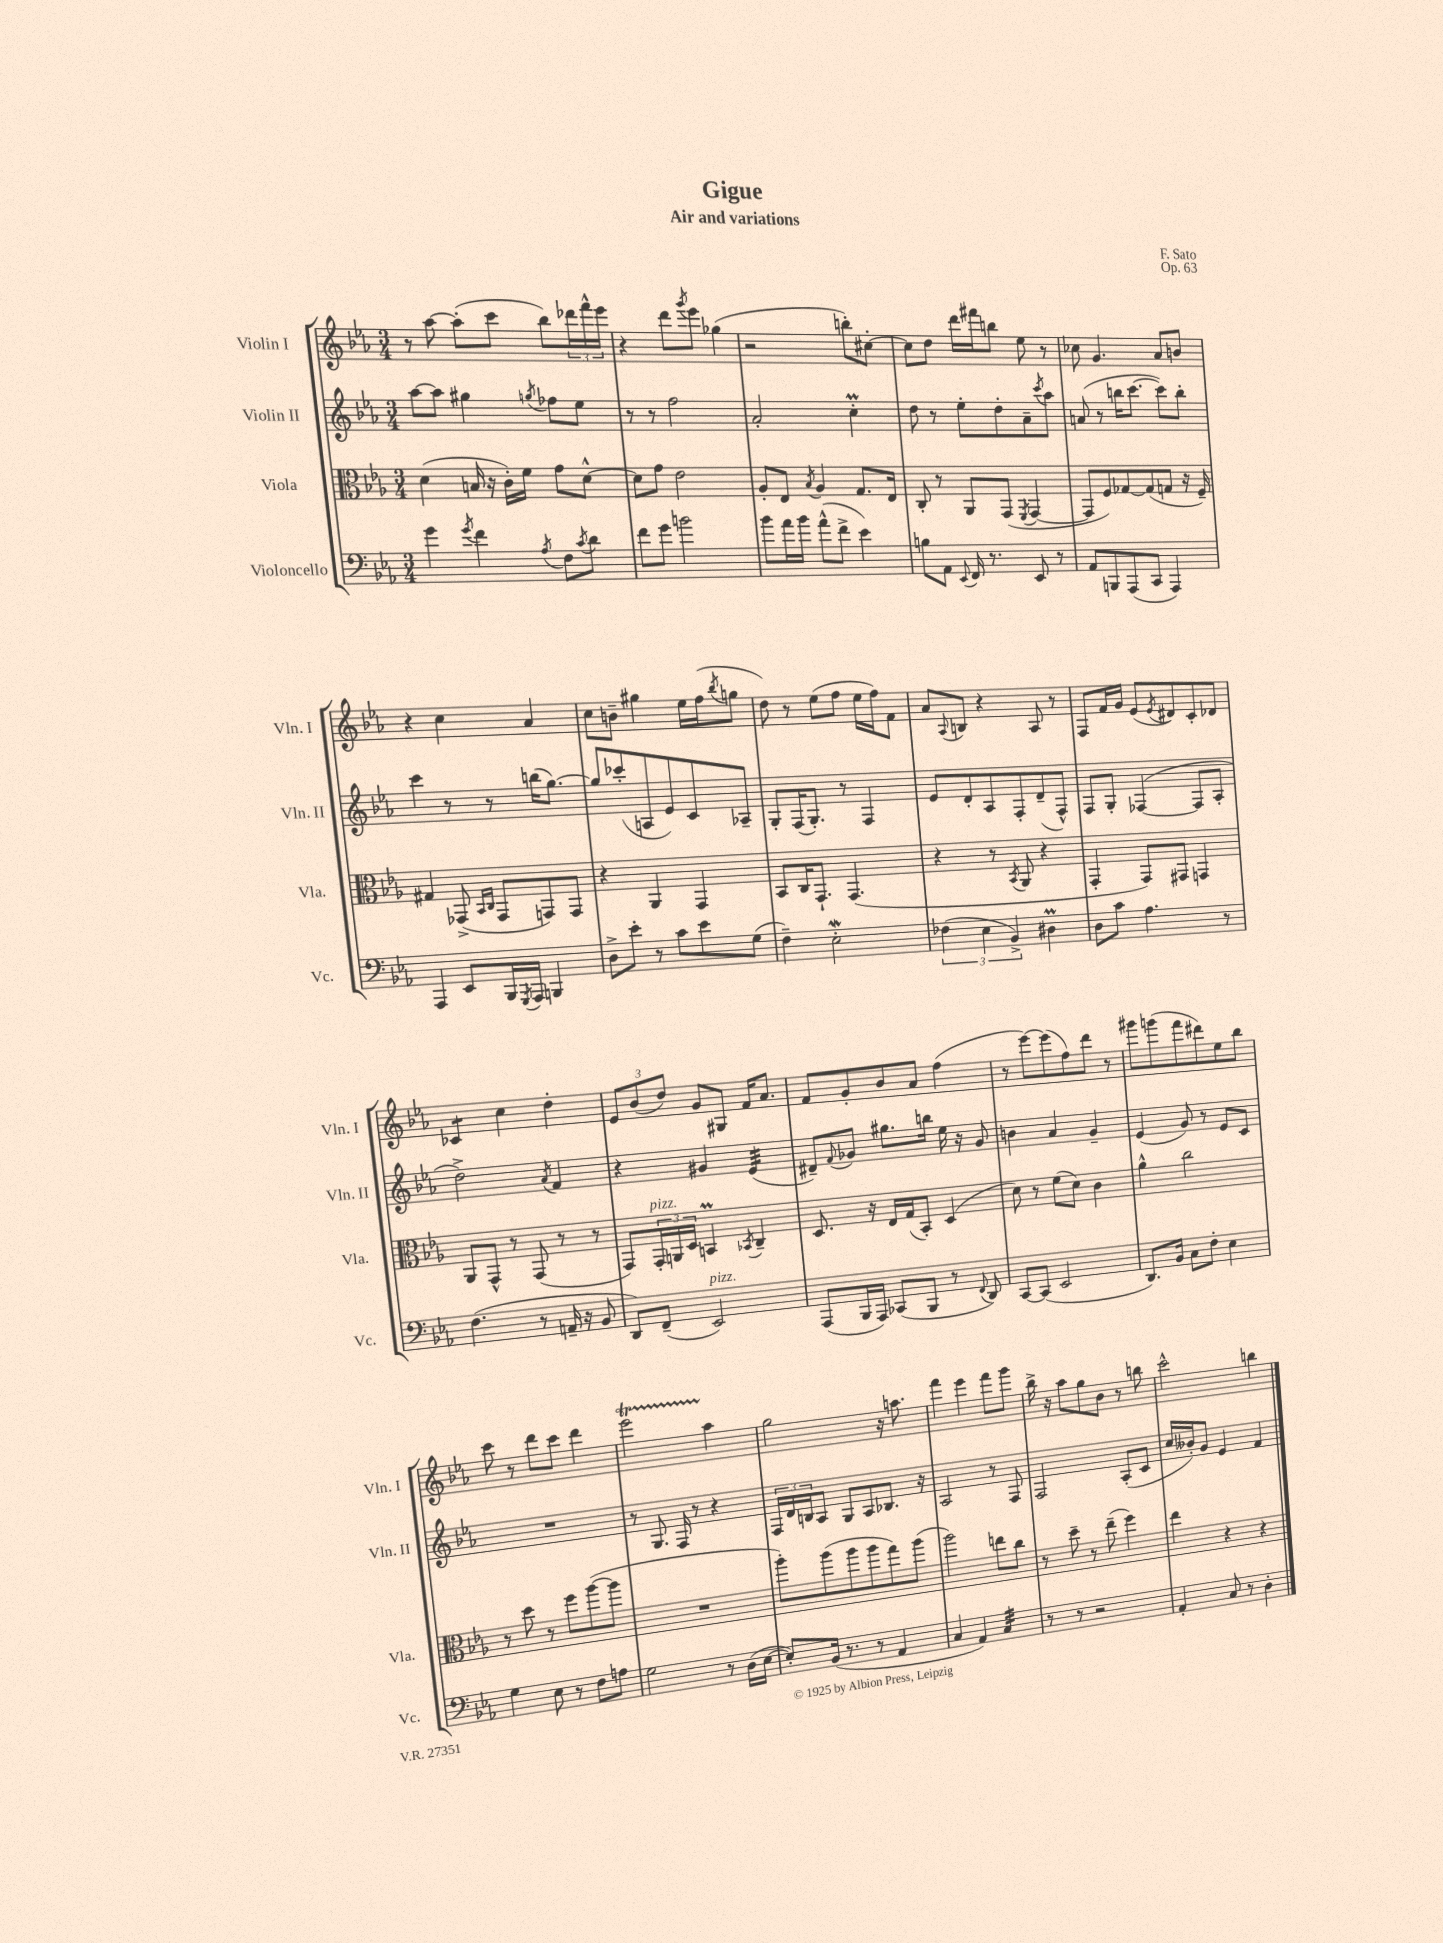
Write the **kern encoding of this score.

**kern	**kern	**kern	**kern
*staff4	*staff3	*staff2	*staff1
*clefF4	*clefC3	*clefG2	*clefG2
*k[b-e-a-]	*k[b-e-a-]	*k[b-e-a-]	*k[b-e-a-]
*M3/4	*M3/4	*M3/4	*M3/4
4g	(4d	[8aa-	8r
.	.	8aa-]	[8aa-
8qg	.	.	.
4f	16B	4gg#	(8aa-']
.	16r	.	.
.	16c')	.	8ccc
.	16f	.	.
8qA-	.	8qgg	.
8F	8g	8ff-	8bb-)
8qc	.	.	.
8d	[8d^^	8ee-	24ddd-
.	.	.	24fff^^
.	.	.	24eee-
=	=	=	=
8f	8d]	8r	4r
8g	8g	8r	.
2b	2e-	2ff	8ddd
.	.	.	8qggg
.	.	.	8eee-
.	.	.	(4gg-
=	=	=	=
8b-	8A-'	2a-'	2r
16a-	8E-	.	.
16b-	.	.	.
.	8qB-	.	.
(8a-^^	4A-	.	.
8f^	.	.	.
4e-)	8.G	4cc'	8bb')
.	.	.	[8cc#'
.	16E-	.	.
=	=	=	=
8B	8C'	8dd	8cc#]
8AA-	8r	8r	8dd
8qqEE-	.	.	.
16FF	8AA-	8ee-'	16ddd
8.r	.	.	16fff#
.	(8GG	8dd'	8bb
.	8qFF	.	.
8EE-	[4GG	8a-~	8ee-
.	.	8qccc	.
8r	.	8aa-	8r
=	=	=	=
8AA-	8GG]	(8a	8cc-
8BBB	8F)	8r	4.g
(8AAA-	[8G-	16bb	.
.	.	[8.ccc	.
8CC	(8G-]	.	.
4AAA-)	8G	8ccc])	8a-
.	16r	8bb'	8b
.	16F~)	.	.
=	=	=	=
4AAA-	4G#	4ccc	4r
8EE-	(8GG-^	8r	4cc
.	16qqBB-	.	.
.	16qqC	.	.
16BBB-	8GG-	8r	.
8qGGG	.	.	.
16AAA-	.	.	.
4BBB	8GG)	(16bb	4a-
.	.	[8.gg)	.
.	8GG	.	.
=	=	=	=
8D^	4r	8gg]	8cc
8e-'	.	(8ccc-'	8b~
8r	4AA-	8A	4gg#
8c	.	8e-)	.
8e-	4GG	8c	16ee-
.	.	.	(16ff
.	.	.	8qbb-
(8G	.	8A-~	8gg
=	=	=	=
4F~)	8BB-	8G'	8dd)
.	16C	(16F	8r
.	8.GG`	8.G')	.
2E-'	.	.	(8ee-
.	(4.GG	8r	8ff
.	.	4F	16ee-
.	.	.	16ff)
.	.	.	8f
=	=	=	=
(6F-	4r	8e-	8a-
.	.	.	8qqA-
.	.	8d'	8B
6E-	.	.	.
.	8r	8A-	4r
6BB-^)	.	.	.
.	8qBB-	.	.
.	8AA-	8F'	.
4D#	4r	(8d~	8A-
.	.	8F^^)	8r
=	=	=	=
8D	4GG'	8F	8F
8c	.	8G'	16f
.	.	.	16g
4.A-	8GG)	([4F-	(8e-
.	.	.	8qe-
.	8GG#	.	8d#)
.	4GG	8F-]	8c'
8r	.	8A-'	8d-
=	=	=	=
(4.F	8AA-	2dd^)	4c-
.	8GG^^	.	.
.	8r	.	4cc
8r	(8GG	.	.
.	.	8qa-	.
16AA~	8r	4f	4dd'
16r	.	.	.
8BB-	8r	.	.
=	=	=	=
8DD)	8GG)	4r	12e-
.	.	.	(12b-
(8FF~	24GG'	.	.
.	24AA	.	12dd)
.	24D	.	.
2EE-)	4BB	4g#	8g
.	.	.	8G#
.	8qBB-	.	.
.	4C~	(4e-	16f
.	.	.	8.a-
=	=	=	=
(8AAA-	8.D	8d#~)	8f
.	.	8qqf	.
16BBB-	.	8g-	8g'
16AAA-)	16r	.	.
(8CC-	16E-	8.gg#	8b-
.	(16G	.	.
8BBB-	8BB-')	.	8a-
.	.	16bb	.
8r	(4D	16ee-	(4ff
.	.	16r	.
8qqFF	.	.	.
8DD)	.	8g-	.
=	=	=	=
[8CC	8d)	4b	8r
(8CC]	8r	.	[8eee-)
2EE-	(8f	4a-	(8eee-]
.	8d)	.	8ff)
.	4c	4g~	8ddd
.	.	.	8r
=	=	=	=
8.DD)	4a-^^	(4e-	8ggg#
.	.	.	(8ggg
16BB-	.	.	.
8C	2cc	8g)	8fff
8F'	.	8r	8ddd#)
4E-	.	8e-	8ee-
.	.	8c	8bb-
=	=	=	=
4G	8r	2.r	8ccc
.	8dd	.	8r
8E-	8r	.	8ddd
8r	8ff	.	8ccc
8F	([8aa-	.	4ddd
8A	8aa-]	.	.
=	=	=	=
2G	2.r	8r	2eee-
.	.	8.G	.
.	.	16F	.
.	.	8r	.
8r	.	4r	4aa-
(16D	.	.	.
[16E-	.	.	.
=	=	=	=
8E-'])	8aa-')	24F	2gg
.	.	24d	.
.	.	24B	.
(16BB-	(8aa-	8A-	.
8.r	.	.	.
.	8aa-	8G	.
8r	8aa-	8A-	.
4AA-	8gg)	8.B-	16r
.	.	.	8.aa
.	(8aa-	.	.
.	.	16r	.
=	=	=	=
4C	2aa-)	2A-	4fff
4AA-)	.	.	4eee-
4C	8ee	8r	8fff
.	8cc	8F	8ggg
=	=	=	=
8r	8r	2F	16bb-^
.	.	.	16r
8r	8dd~	.	8aa-
2r	8r	.	8gg
.	(8ee-~	.	8b-
.	4ff)	(8A-'	8r
.	.	8c	8bb
=	=	=	=
4AA-'	4ee-	16cc	2ccc^^
.	.	16b--')	.
.	.	8g	.
8C	4r	4e-	.
8r	.	.	.
4D'	4r	4f	4bb
==	==	==	==
*-	*-	*-	*-
